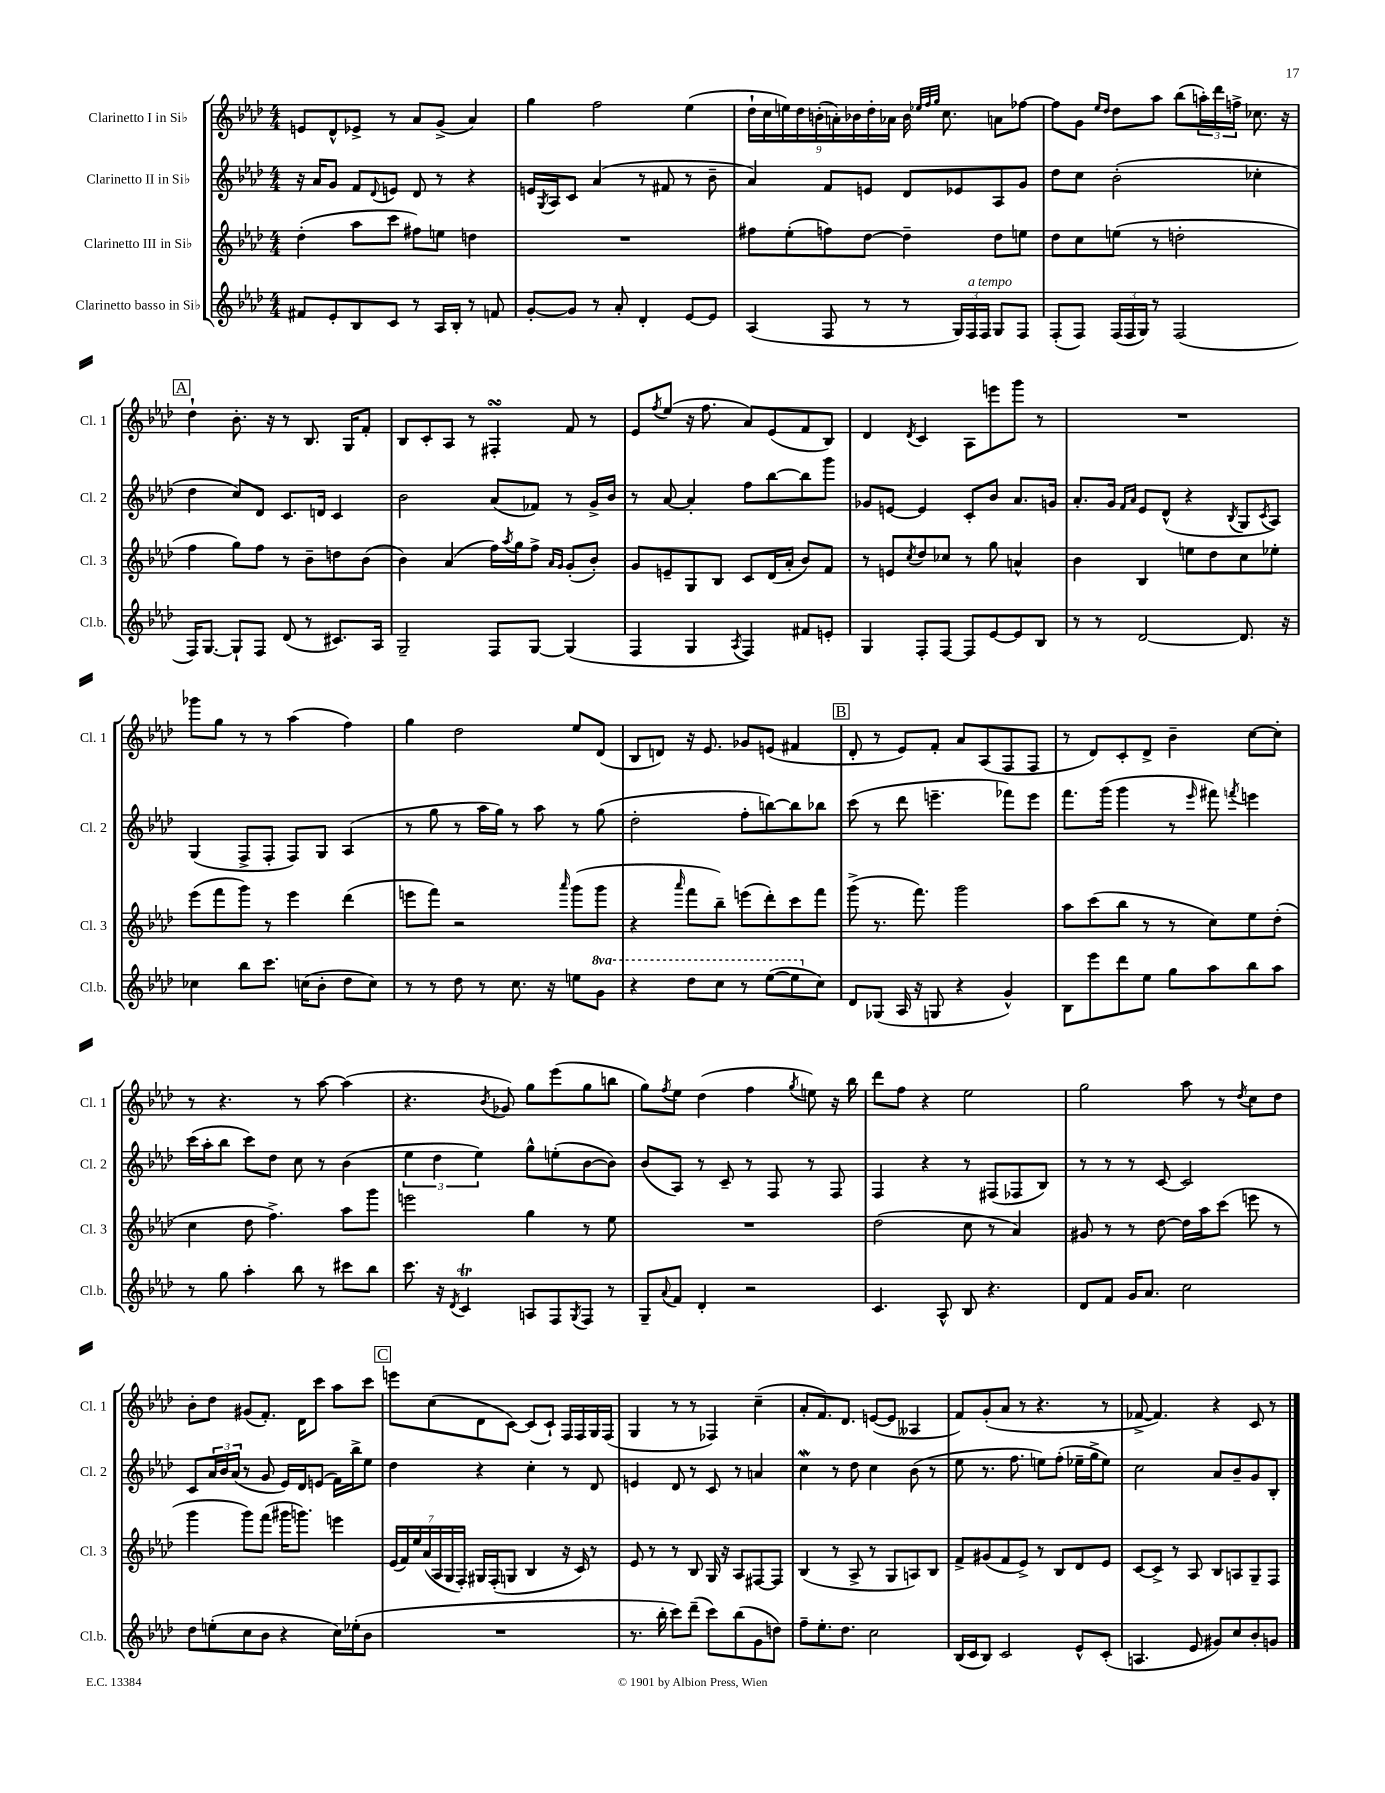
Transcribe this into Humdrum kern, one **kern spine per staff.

**kern	**kern	**kern	**kern
*part4	*part3	*part2	*part1
*staff4	*staff3	*staff2	*staff1
*I"Clarinetto basso in Si♭	*I"Clarinetto III in Si♭	*I"Clarinetto II in Si♭	*I"Clarinetto I in Si♭
*I'Cl.b.	*I'Cl. 3	*I'Cl. 2	*I'Cl. 1
*clefG2	*clefG2	*clefG2	*clefG2
*k[b-e-a-d-]	*k[b-e-a-d-]	*k[b-e-a-d-]	*k[b-e-a-d-]
*M4/4	*M4/4	*M4/4	*M4/4
=1	=1	=1	=1
8f#X/L	(4dd-'\	16r	8en/L
.	.	16a-/KL	.
8e-'/	.	8g/J	8d-^^/
8B-/	8aa-\L	8f/L	8e-X^/J
.	.	8qqd-/	.
8c/J	8ccc\J	8en/J	8r
8r	8ff#X\L)	8d-/	8a-/L
16A-/LL	8een\J	8r	(8g^/J
16B-'/JJ	.	.	.
8r	4ddn\	4r	4a-/)
8fn/	.	.	.
=2	=2	=2	=2
[8g'/L	1r	16en/LL	4gg\
.	.	8qG/	.
.	.	16A-/J	.
8g/J]	.	8c/J	.
8r	.	(4a-/	2ff\
8a-'/	.	.	.
4d-'/	.	8r	.
.	.	8f#X/	.
[8e-/L	.	8r	(4ee-\
8e-/J]	.	8b-~\	.
=3	=3	=3	=3
(4A-/	8ff#X\L	4a-/)	18dd-`\LL
.	.	.	18cc\
.	.	.	18een\)
.	(8ee-'\	.	.
.	.	.	18dd-\
.	.	.	(18bn'\
8F/	8ffn\)	8f/L	.
.	.	.	18an'\)
.	.	.	18b-X\
8r	[8dd-\J	8en/J	.
.	.	.	18dd-'\
.	.	.	18a-X\JJ
8r	4dd-~\]	8d-/L	16b-\
.	.	.	32qqee-X/LLL
.	.	.	32qqff/
.	.	.	32qqgg/JJJ
.	.	.	8.cc\
24G/LL)	.	8e-X/	.
!LO:TX:a:i:t=a tempo	!	!	!
24F/	.	.	.
24F/JJ	.	.	.
8G/L	8dd-\L	8A-/	8an\L
8F/J	8een\J	8g/J	[8ff-X\J
=4	=4	=4	=4
(8F'/L	8dd-\L	8dd-\L	8ff-\L]
8F/J)	8cc\	8cc\J	8g\J
.	.	.	16qqee-/LL
.	.	.	16qqdd-/JJ
(24F/LL	(8een\J	(2b-'\	8dd-\L
24F/	.	.	.
24G/JJ)	.	.	.
8r	8r	.	8aa-\J
(2F/	2ddn'\	.	(8bb-\L
.	.	.	24aan'\L)
.	.	.	24ddd-\
.	.	.	24ffn^\JJ
.	.	4cc-X'\	8.cc-X\
.	.	.	16r
!!LO:LB:g=z
!!LO:REH:place=s1:t=A
=5	=5	=5	=5
16F/KL)	4ff\	4dd-\	4dd-`\
[8.G/J	.	.	.
8G`/L]	8gg\L)	8cc/L)	8.b-'\
8F/J	8ff\J	8d-/J	.
.	.	.	16r
(8d-/	8r	8.c/L	8r
8r	8b-~\L	.	8.B-/
.	.	16dn/Jk	.
8.c#X/L)	8ddn\	4c/	.
.	.	.	16G/KL
.	(8b-\J	.	8f'/J
16A-/Jk	.	.	.
=6	=6	=6	=6
2G~/	4b-\)	2b-\	8B-/L
.	.	.	8c'/
.	(4a-/	.	8A-/J
.	.	.	8r
8F/L	16ff\LL)	(8a-/L	4F#XsSsS'/
.	8qaa-/	.	.
.	16gg\J	.	.
[8G/J	8ff^\J	8f-X/J)	.
.	16qqa-/LL	.	.
.	16qqg/JJ	.	.
(4G/]	(8g'/L	8r	8f/
.	8b-'/J)	16g^/LL	8r
.	.	16b-/JJ	.
=7	=7	=7	=7
4F/	8g/L	8r	8e-/L
.	.	.	8qff/
.	8en~/	[8a-/	(8ee-/J
4G/	8G/	4a-'/]	16r
.	.	.	8.ff\
.	8B-/J	.	.
8qA-/	.	.	.
4F/)	8c/L	8ff\L	8a-/L)
.	(16d-/L	[8bb-\	(8e-/
.	16a-'/JJ	.	.
8f#X/L	8b-/L)	8bb-\]	8f/
8en'/J	8f/J	8ggg\J	8B-/J)
=8	=8	=8	=8
4G/	8r	8g-X/L	4d-/
.	8en/L	[8en/J	.
.	8qcc/	.	8qd-/
8F'/L	8dd-/	4e/]	4c/
[8F/J	8cc-X/J	.	.
8F/L]	8r	8c'/L	8A-\L
[8e-/	8gg\	8b-/J	8eeen\
8e-/]	4an^^/	8.a-/L	8ggg\J
8B-/J	.	.	8r
.	.	16gn/Jk	.
=9	=9	=9	=9
8r	4b-\	8.a-'/L	1r
8r	.	.	.
.	.	16g/Jk	.
.	.	16qqf/LL	.
.	.	16qqa-/JJ	.
[2d-/	4B-/	8e-/L	.
.	.	(8d-^^/J	.
.	8een\L	4r	.
.	8dd-\	.	.
.	.	8qB-/	.
8.d-/]	8cc\	8G/L	.
.	.	8qc/	.
.	8ee-X'\J	8A-/J)	.
16r	.	.	.
!!LO:LB:g=z
=10	=10	=10	=10
4cc-X\	(8eee-\L	(4G/	8ggg-X\L
.	8fff\	.	8gg\J
8bb-\L	8ggg\J)	8F^/L	8r
8.ccc\J	8r	8F'/J	8r
.	4eee-\	8F/L)	(4aa-\
(16ccn\KL	.	.	.
8b-'\J	.	8G/J	.
8dd-\L	(4ddd-\	(4A-/	4ff\)
8cc\J)	.	.	.
=11	=11	=11	=11
8r	8eeen\L	8r	4gg\
8r	8fff\J)	8gg\	.
8dd-\	2r	8r	2dd-\
8r	.	16aa-\LL	.
.	.	16gg\JJ)	.
8.cc\	.	8r	.
.	.	8aa-\	.
16r	.	.	.
.	16qqaaa-/	.	.
8een\L	(8ggg\L	8r	8ee-/L
*8va	*	*	*
8gg\J	8ggg\J	(8gg\	(8d-/J
=12	=12	=12	=12
4r	4r	2dd-'\	8B-/L
.	.	.	8dn/J)
.	16qqaaa-/	.	.
8ddd-\L	8fff\L	.	16r
.	.	.	8.e-/
8ccc\J	8bb-~\J)	.	.
8r	(8eeen\L	8ff'\L	8g-X/L
([8eee-\L	8ddd-'\)	[8bbn\)	(8en/J
8eee-\]	8ccc\	8bb\]	4f#X/
*X8va	*	*	*
8cc\J)	8fff\J	8bb-X\J	.
!!LO:REH:place=s1:t=B
=13	=13	=13	=13
8d-/L	(8ggg^\	(8ccc\	8d-'/
(8G-X/J	8.r	8r	8r
16A-/	.	8ddd-\	8e-/L)
16r	8.fff\)	.	.
8Gn/	.	4.eeen~\	8f'/J
4r	2ggg\	.	8a-/L
.	.	.	(8A-/
4g^^/)	.	8fff-X\L)	8F/
.	.	8eee\J	8F/J
=14	=14	=14	=14
8B-\L	8aa-\L	8.fff\L	8r
8eee-\	(8ccc\	.	8d-/L)
.	.	(16ggg\Jk	.
8ddd-\	8bb-\J	4ggg\	8c'/
8ee-\J	8r	.	8d-^/J
8gg\L	8r	8r	4b-~\
.	.	16qqeee-/	.
8aa-\	8cc\L)	8fff#X\)	.
.	.	8qfffn/	.
8bb-\	8ee-\	4eeen\	[8cc\L
8aa-\J	(8dd-'\J	.	8cc'\J]
!!LO:LB:g=z
=15	=15	=15	=15
8r	4cc\	(16ccc\LL	8r
.	.	16aa-'\J	.
8gg\	.	8bb-\J	4.r
4aa-'\	8dd-\	8ccc\L)	.
.	4.ff^\)	8dd-\J	.
8bb-\	.	8cc\	8r
8r	.	8r	[8aa-\
8ccc#X\L	8aa-\L	(4b-\	(4aa-\]
8bb-\J	8ggg\J	.	.
=16	=16	=16	=16
8.ccc\	2eeen\	6ee-\	4.r
.	.	6dd-\	.
16r	.	.	.
8qd-/	.	.	.
4ct/	.	.	.
.	.	6ee-\)	.
.	.	.	8qb-/
.	.	.	8g-X/)
8An/L	4gg\	8gg^^\L	8gg\L
8F/	.	(8een'\	(8eee-\
8qG/	.	.	.
8F/J	8r	[8b-\	8gg\
8r	8ee-\	8b-\J])	8bbn\J
=17	=17	=17	=17
8G~/L	1r	(8b-/L	8gg\L)
8qqa-/	.	.	8qff/
8f/J	.	8A-/J)	8ee-\J
4d-'/	.	8r	(4dd-\
.	.	8c~/	.
2r	.	8r	4ff\
.	.	8F/	.
.	.	.	8qgg/
.	.	8r	8een\)
.	.	8F/	16r
.	.	.	16bb-\
=18	=18	=18	=18
4.c/	(2dd-\	4F/	8ddd-\L
.	.	.	8ff\J
.	.	4r	4r
8A-^^/	.	.	.
8B-/	8cc\	8r	2ee-\
4.r	8r	(8F#X/L	.
.	4a-/)	8F-X/	.
.	.	8B-/J)	.
=19	=19	=19	=19
8d-/L	8g#X/	8r	2gg\
8f/J	8r	8r	.
16g/KL	8r	8r	.
8.a-/J	.	.	.
.	[8dd-\	[8c/	.
2cc\	16dd-\LL]	2c/]	8aa-\
.	16aa-\J	.	.
.	(8ccc\J	.	8r
.	.	.	8qdd-/
.	8eeen\	.	8cc\L
.	8r	.	8dd-\J
!!LO:LB:g=z
=20	=20	=20	=20
8dd-\L	4ggg\	8c/L	8b-'\L
(8een'\	.	24a-/L	8dd-\J
.	.	24b-/	.
.	.	(24a-/JJ	.
8cc\	8ggg\L)	8r	(8g#X/L
8b-\J	(8fff\J	8g/	8.f'/J)
4r	16ggg#X\KL	16e-/LL)	.
.	8.gggn\J)	16d-/J	16d-\KL
.	.	(8en/J	8ccc\J
16cc\LL)	4eeen\	16f\LL)	8aa-\L
(16ee-X'\J	.	16bb-^\J	.
8b-\J	.	8ee-\J	8ccc\J
!!LO:REH:place=s1:t=C
=21	=21	=21	=21
1r	(28e-/LL	4dd-\	8eeen\L
.	28f/)	.	.
.	28ee-/	.	.
.	(28a-/	.	.
.	.	.	(8cc\
.	28A-/	.	.
.	28G/	.	.
.	28F'/JJ)	.	.
.	16G#X/LL	4r	8d-\
.	(16F'/J	.	.
.	8Gn/J	.	[8c\J)
.	4B-/	4cc'\	(8c/L]
.	.	.	8c`/J)
.	16r	8r	16F/LL
.	16c/)	.	16F/
.	8r	8d-/	16G/
.	.	.	(16F/JJ
=22	=22	=22	=22
8.r	8e-/	4en/	4G/
.	8r	.	.
16bb-'\	.	.	.
8ccc\L)	8r	8d-/	8r
(8ddd-~\J	8B-/	8r	8r
8ccc\L)	16G/	8c/	4F-X/)
.	16r	.	.
(8bb-\	8A-/L	8r	.
8g\	[8F#X/	4an/	(4cc~\
8ddn\J)	8F#/J]	.	.
=23	=23	=23	=23
8ff~\L	(4B-/	4ccW\	8a-'/L
8.ee-'\	.	.	8.f/)
.	8r	8r	.
8.dd-\J	.	.	8.d-/J
.	8A-^/	8dd-\	.
2cc\	8r	4cc\	([8en/L
.	8G/L	.	8e/J]
.	8An/)	(8b-\	4A--X/
.	8B-/J	8r	.
=24	=24	=24	=24
(16B-/LL	8f^/L	8ee-\	8f/L)
16c/J	.	.	.
8B-/J)	(8g#X/	8.r	(8g'/
2c/	8f/	.	8a-/J
.	.	8.ff\	.
.	8e-^/J)	.	8r
.	8r	8een\L)	4.r
.	8B-/L	(8ff'\J	.
8e-^^/L	8d-/	16ee-X~\LL	.
.	.	16gg^\J	.
(8c'/J	8e-/J	8ee-\J)	8r
=25	=25	=25	=25
4.An/	[8c/L	2cc\	[8f-X^/
.	8c^/J]	.	4.f-/])
.	8r	.	.
8e-/	8A-/	.	.
8g#X/L)	8B-/L	8a-/L	4r
8cc/	8An/	8b-~/	.
8b-'/	8G~/	8g/	8c/
8gn/J	8F/J	8B-'/J	8r
==	==	==	==
*-	*-	*-	*-
